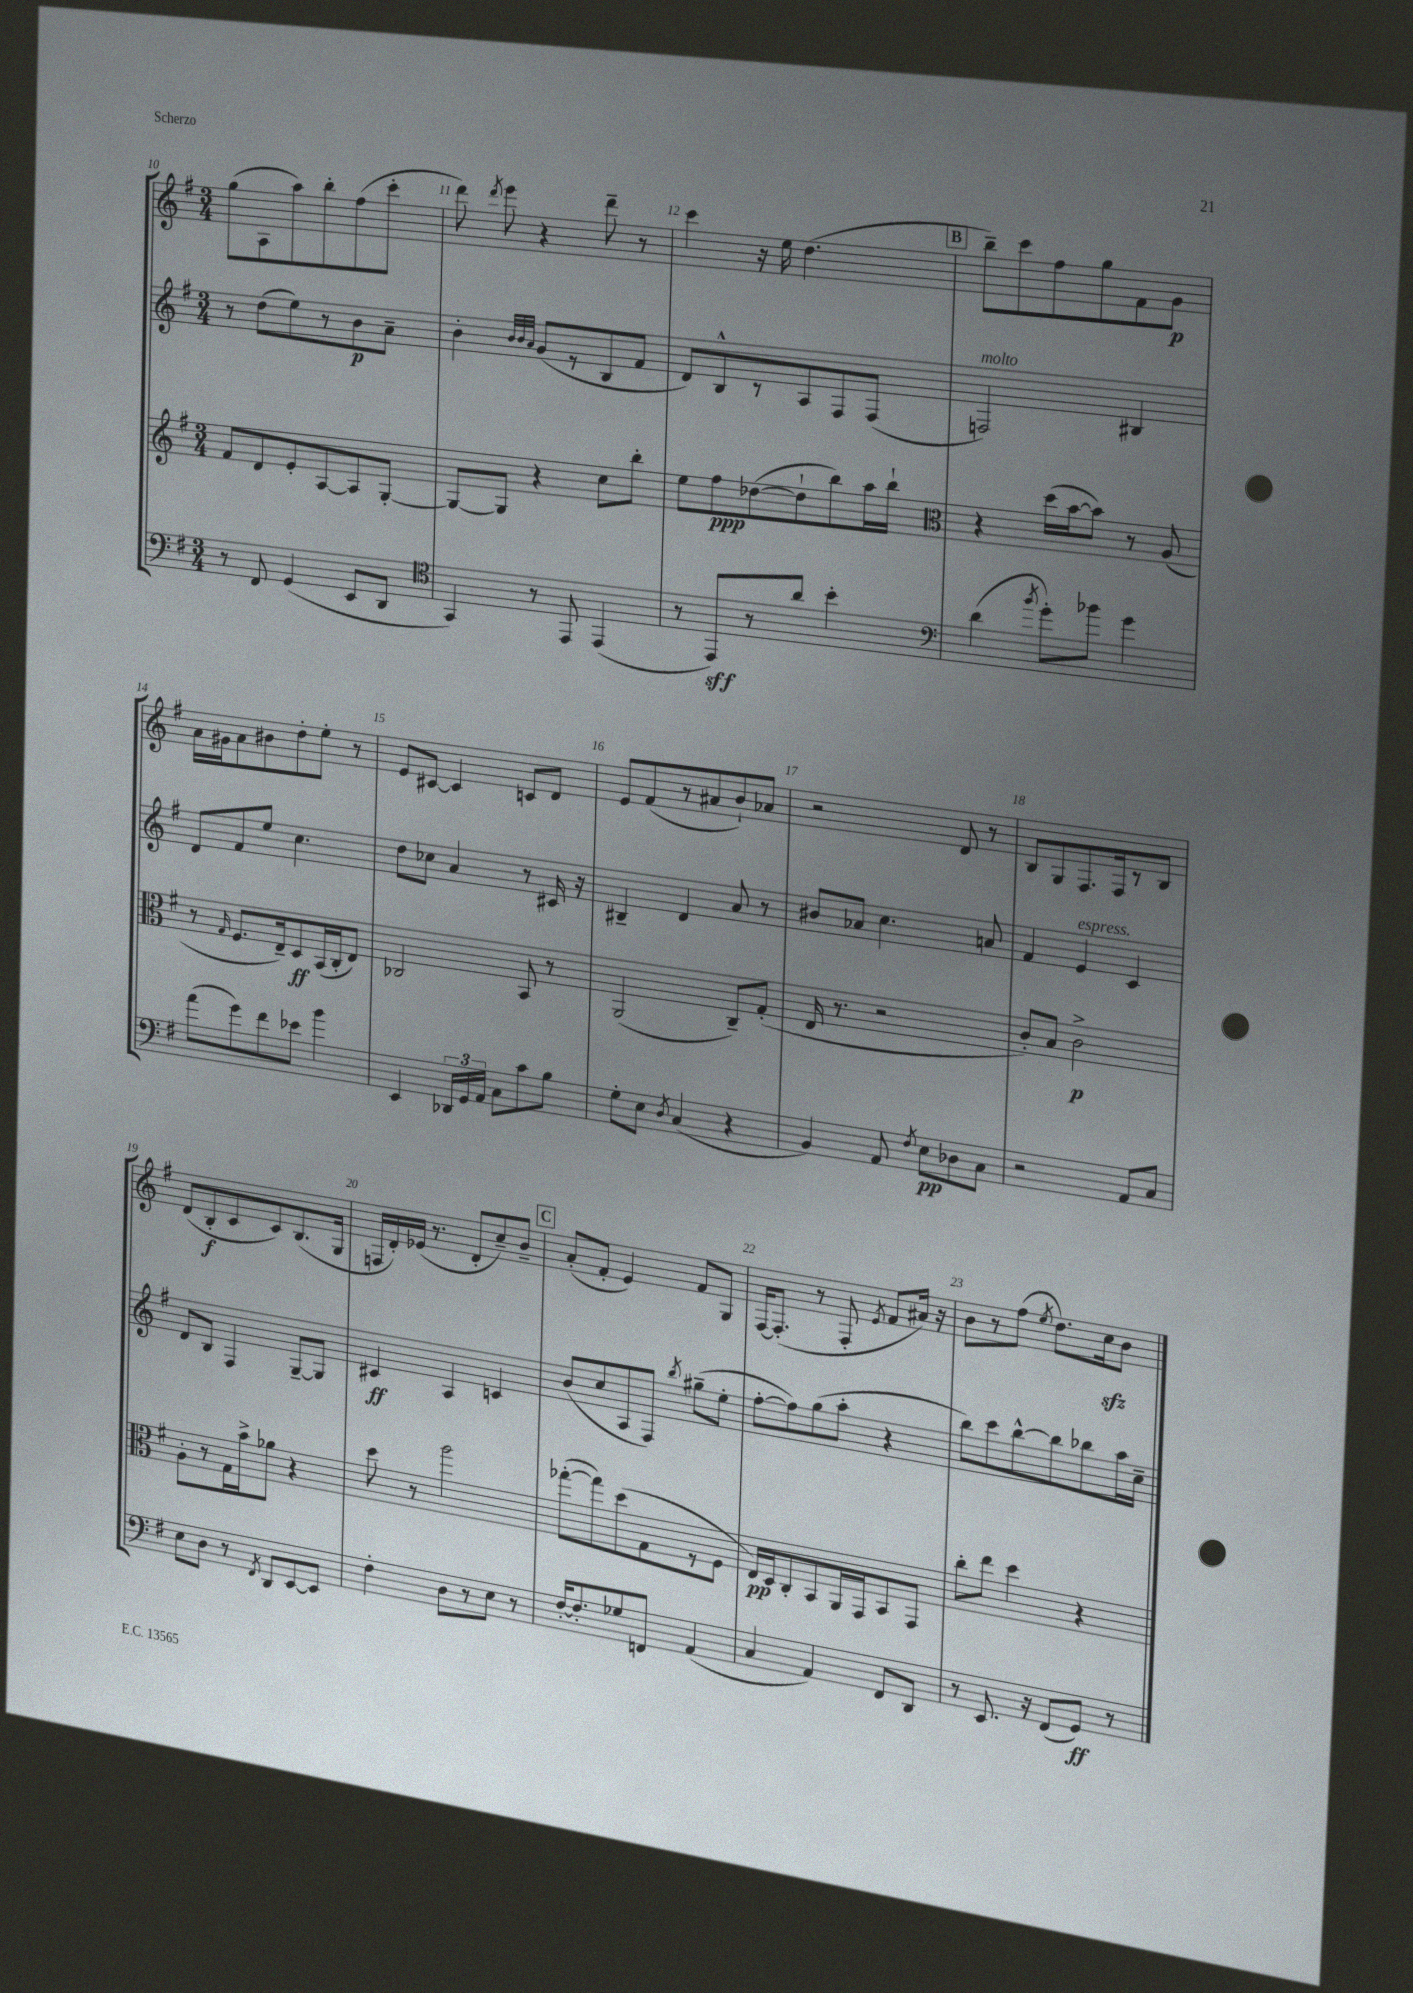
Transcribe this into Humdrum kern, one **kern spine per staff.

**kern	**dynam	**kern	**dynam	**kern	**dynam	**kern	**dynam
*part4	*part4	*part3	*part3	*part2	*part2	*part1	*part1
*staff4	*staff4	*staff3	*staff3	*staff2	*staff2	*staff1	*staff1
*clefF4	*	*clefG2	*	*clefG2	*	*clefG2	*
*k[f#]	*	*k[f#]	*	*k[f#]	*	*k[f#]	*
*M3/4	*	*M3/4	*	*M3/4	*	*M3/4	*
=10	=10	=10	=10	=10	=10	=10	=10
8r	.	8f#/L	.	8r	.	(8gg\L	.
8FF#/	.	8d/	.	(8dd\L	.	8A\	.
(4GG/	.	8e'/	.	8ee\)	.	8aa\)	.
.	.	[8A/	.	8r	.	8bb'\	.
8EE/L	.	8A/]	.	8b\	p	(8ff#\	.
8DD/J	.	[8G'/J	.	8a~\J	.	8ccc'\J	.
=11	=11	=11	=11	=11	=11	=11	=11
*clefC4	*	*	*	*	*	*	*
4GG/)	.	8G/L_	.	4b'\	.	8ddd\)	.
.	.	.	.	.	.	8qddd/	.
.	.	8G/J]	.	.	.	8eee\	.
.	.	.	.	32qqb/LLL	.	.	.
.	.	.	.	32qqb/	.	.	.
.	.	.	.	32qqa/JJJ	.	.	.
8r	.	4r	.	(8g/L	.	4r	.
8EE/	.	.	.	8r	.	.	.
(4EE/	.	8cc\L	.	8B/	.	8ddd~\	.
.	.	8bb'\J	.	8f#/J	.	8r	.
=12	=12	=12	=12	=12	=12	=12	=12
8r	.	8ee\L	.	8d/L)	.	4ccc\	.
8EE/L)	sff	8ff#\	ppp	8B^^/	.	.	.
8r	.	([8dd-X\	.	8r	.	16r	.
.	.	.	.	.	.	16ee\	.
8a/J	.	8dd-`\]	.	8A/	.	(4.dd\	.
4b'\	.	8bb\)	.	8F#/	.	.	.
.	.	16aa\L	.	(8F#/J	.	.	.
.	.	16bb`\JJ	.	.	.	.	.
!!LO:REH:place=s1:t=B
=13	=13	=13	=13	=13	=13	=13	=13
*clefF4	*	*clefC3	*	*	*	*	*
!	!	!	!	!LO:TX:a:i:t=molto	!	!	!
(4d\	.	4r	.	2Fn/)	.	8bb~\L)	.
.	.	.	.	.	.	8ccc\	.
8qb/	.	.	.	.	.	.	.
8g'\L)	.	(16dd\LL	.	.	.	8ff#\	.
.	.	[16b\J	.	.	.	.	.
8b-X\J	.	8b\J])	.	.	.	8gg\	.
4g\	.	8r	.	4B#X/	.	8f#\	.
.	.	(8A/	.	.	.	8g\J	p
!!LO:LB:g=z
=14	=14	=14	=14	=14	=14	=14	=14
(8a\L	.	8r	.	8d/L	.	16a\LL	.
.	.	.	.	.	.	16g#X\J	.
.	.	16qqG/	.	.	.	.	.
8g\)	.	8.F#/L	.	8f#/	.	8a\	.
8f#\	.	.	.	8ee/J	.	8b#X\	.
.	.	16E~/k)	.	.	.	.	.
8e-X\J	.	8D/	ff	4.cc\	.	8dd'\	.
4b\	.	(16BB/L	.	.	.	8ee'\J	.
.	.	16C'/J	.	.	.	.	.
.	.	8E/J)	.	.	.	8r	.
=15	=15	=15	=15	=15	=15	=15	=15
4EE/	.	2C-X/	.	8dd\L	.	8e/L	.
.	.	.	.	8cc-X\J	.	[8c#X/J	.
24DD-X/LL	.	.	.	4a/	.	4c#/]	.
24GG/	.	.	.	.	.	.	.
24AA/JJ	.	.	.	.	.	.	.
8C\L	.	.	.	.	.	.	.
8c\	.	8BB/	.	8r	.	8cn/L	.
8B\J	.	8r	.	16c#X/	.	8d/J	.
.	.	.	.	16r	.	.	.
=16	=16	=16	=16	=16	=16	=16	=16
8G'\L	.	(2AA/	.	4B#X~/	.	8e/L	.
8E\J	.	.	.	.	.	(8f#/	.
8qD/	.	.	.	.	.	.	.
(4C/	.	.	.	4d/	.	8r	.
.	.	.	.	.	.	8a#X/	.
4r	.	8C~/L)	.	8a/	.	8b`/)	.
.	.	(8G'/J	.	8r	.	8a-X/J	.
=17	=17	=17	=17	=17	=17	=17	=17
4BB/)	.	16E/	.	8b#X/L	.	2r	.
.	.	8.r	.	.	.	.	.
.	.	.	.	8a-X/J	.	.	.
8AA/	.	2r	.	4.cc\	.	.	.
8qF#/	.	.	.	.	.	.	.
8E\L	pp	.	.	.	.	.	.
8D-X\	.	.	.	.	.	8d/	.
8C\J	.	.	.	8an/	.	8r	.
=18	=18	=18	=18	=18	=18	=18	=18
2r	.	8c'/L)	.	4f#/	.	8B/L	.
.	.	8B/J	.	.	.	8G/	.
!	!	!	!	!LO:TX:a:i:t=espress.	!	!	!
.	.	2c^\	p	4e/	.	8.F#/	.
.	.	.	.	.	.	16F#/k	.
8AA/L	.	.	.	4c/	.	8r	.
8C/J	.	.	.	.	.	8B/J	.
!!LO:LB:g=z
=19	=19	=19	=19	=19	=19	=19	=19
8E\L	.	8A'\L	.	8d/L	.	(8d/L	.
8D\J	.	8r	.	8B/J	.	8B'/	f
8r	.	16G\L	.	4F#/	.	8c/	.
.	.	16b^\J	.	.	.	.	.
8qFF#/	.	.	.	.	.	.	.
8DD/L	.	8a-X\J	.	.	.	8c/)	.
[8EE/	.	4r	.	[8G~/L	.	(8.B/	.
8EE/J]	.	.	.	8G/J]	.	.	.
.	.	.	.	.	.	16G/Jk	.
=20	=20	=20	=20	=20	=20	=20	=20
4F#'\	.	8dd\	.	4c#X/	ff	16Fn/LL	.
.	.	.	.	.	.	16d'/)	.
.	.	8r	.	.	.	(16e-X/JJ	.
.	.	.	.	.	.	8.r	.
8D\L	.	2aa\	.	4A/	.	.	.
8r	.	.	.	.	.	8d'/L	.
8E\J	.	.	.	4cn/	.	8cc~/)	.
8r	.	.	.	.	.	8b~/J	.
!!LO:REH:place=s1:t=C
=21	=21	=21	=21	=21	=21	=21	=21
[16F#'/KL	.	([8gg-X'\L	.	(8b/L	.	(8a'/L	.
8.F#'/]	.	.	.	.	.	.	.
.	.	8gg-\])	.	8cc/	.	8f#'/J	.
8G-X/	.	(8dd\	.	8A/	.	4e/)	.
8FFn/J	.	8G\	.	8F#/J)	.	.	.
.	.	.	.	8qbb/	.	.	.
(4AA/	.	8r	.	(8gg#X~\L	.	8f#/L	.
.	.	8F#\J	.	8ee'\J	.	8G/J	.
=22	=22	=22	=22	=22	=22	=22	=22
4C/	.	16E/LL)	pp	[8ff#'\L	.	[16F#/KL	.
.	.	16D/J	.	.	.	(8.F#'/J]	.
.	.	8C'/	.	8ff#\])	.	.	.
4AA/)	.	8BB/	.	(8gg\	.	8r	.
.	.	16AA/L	.	8aa'\J	.	8F#'/	.
.	.	16GG/J	.	.	.	.	.
.	.	.	.	.	.	8qe/	.
8FF#/L	.	8BB/	.	4r	.	8f#/L	.
8DD/J	.	8GG/J	.	.	.	16a#X/Jk)	.
.	.	.	.	.	.	16r	.
=23	=23	=23	=23	=23	=23	=23	=23
8r	.	8cc'\L	.	8bb\L)	.	8b\L	.
8.EE/	.	8ee\J	.	8ccc\	.	8r	.
.	.	4dd\	.	[8bb^^\	.	(8ff#\J	.
16r	.	.	.	.	.	.	.
.	.	.	.	.	.	8qee/	.
(8FF#/L	.	.	.	8bb\]	.	8.dd\L)	.
8GG/J)	ff	4r	.	8bb-X\	.	.	.
.	.	.	.	.	.	16cczz\k	.
8r	.	.	.	16aa\L	.	8b\J	.
.	.	.	.	16cc~\JJ	.	.	.
==	==	==	==	==	==	==	==
*-	*-	*-	*-	*-	*-	*-	*-
